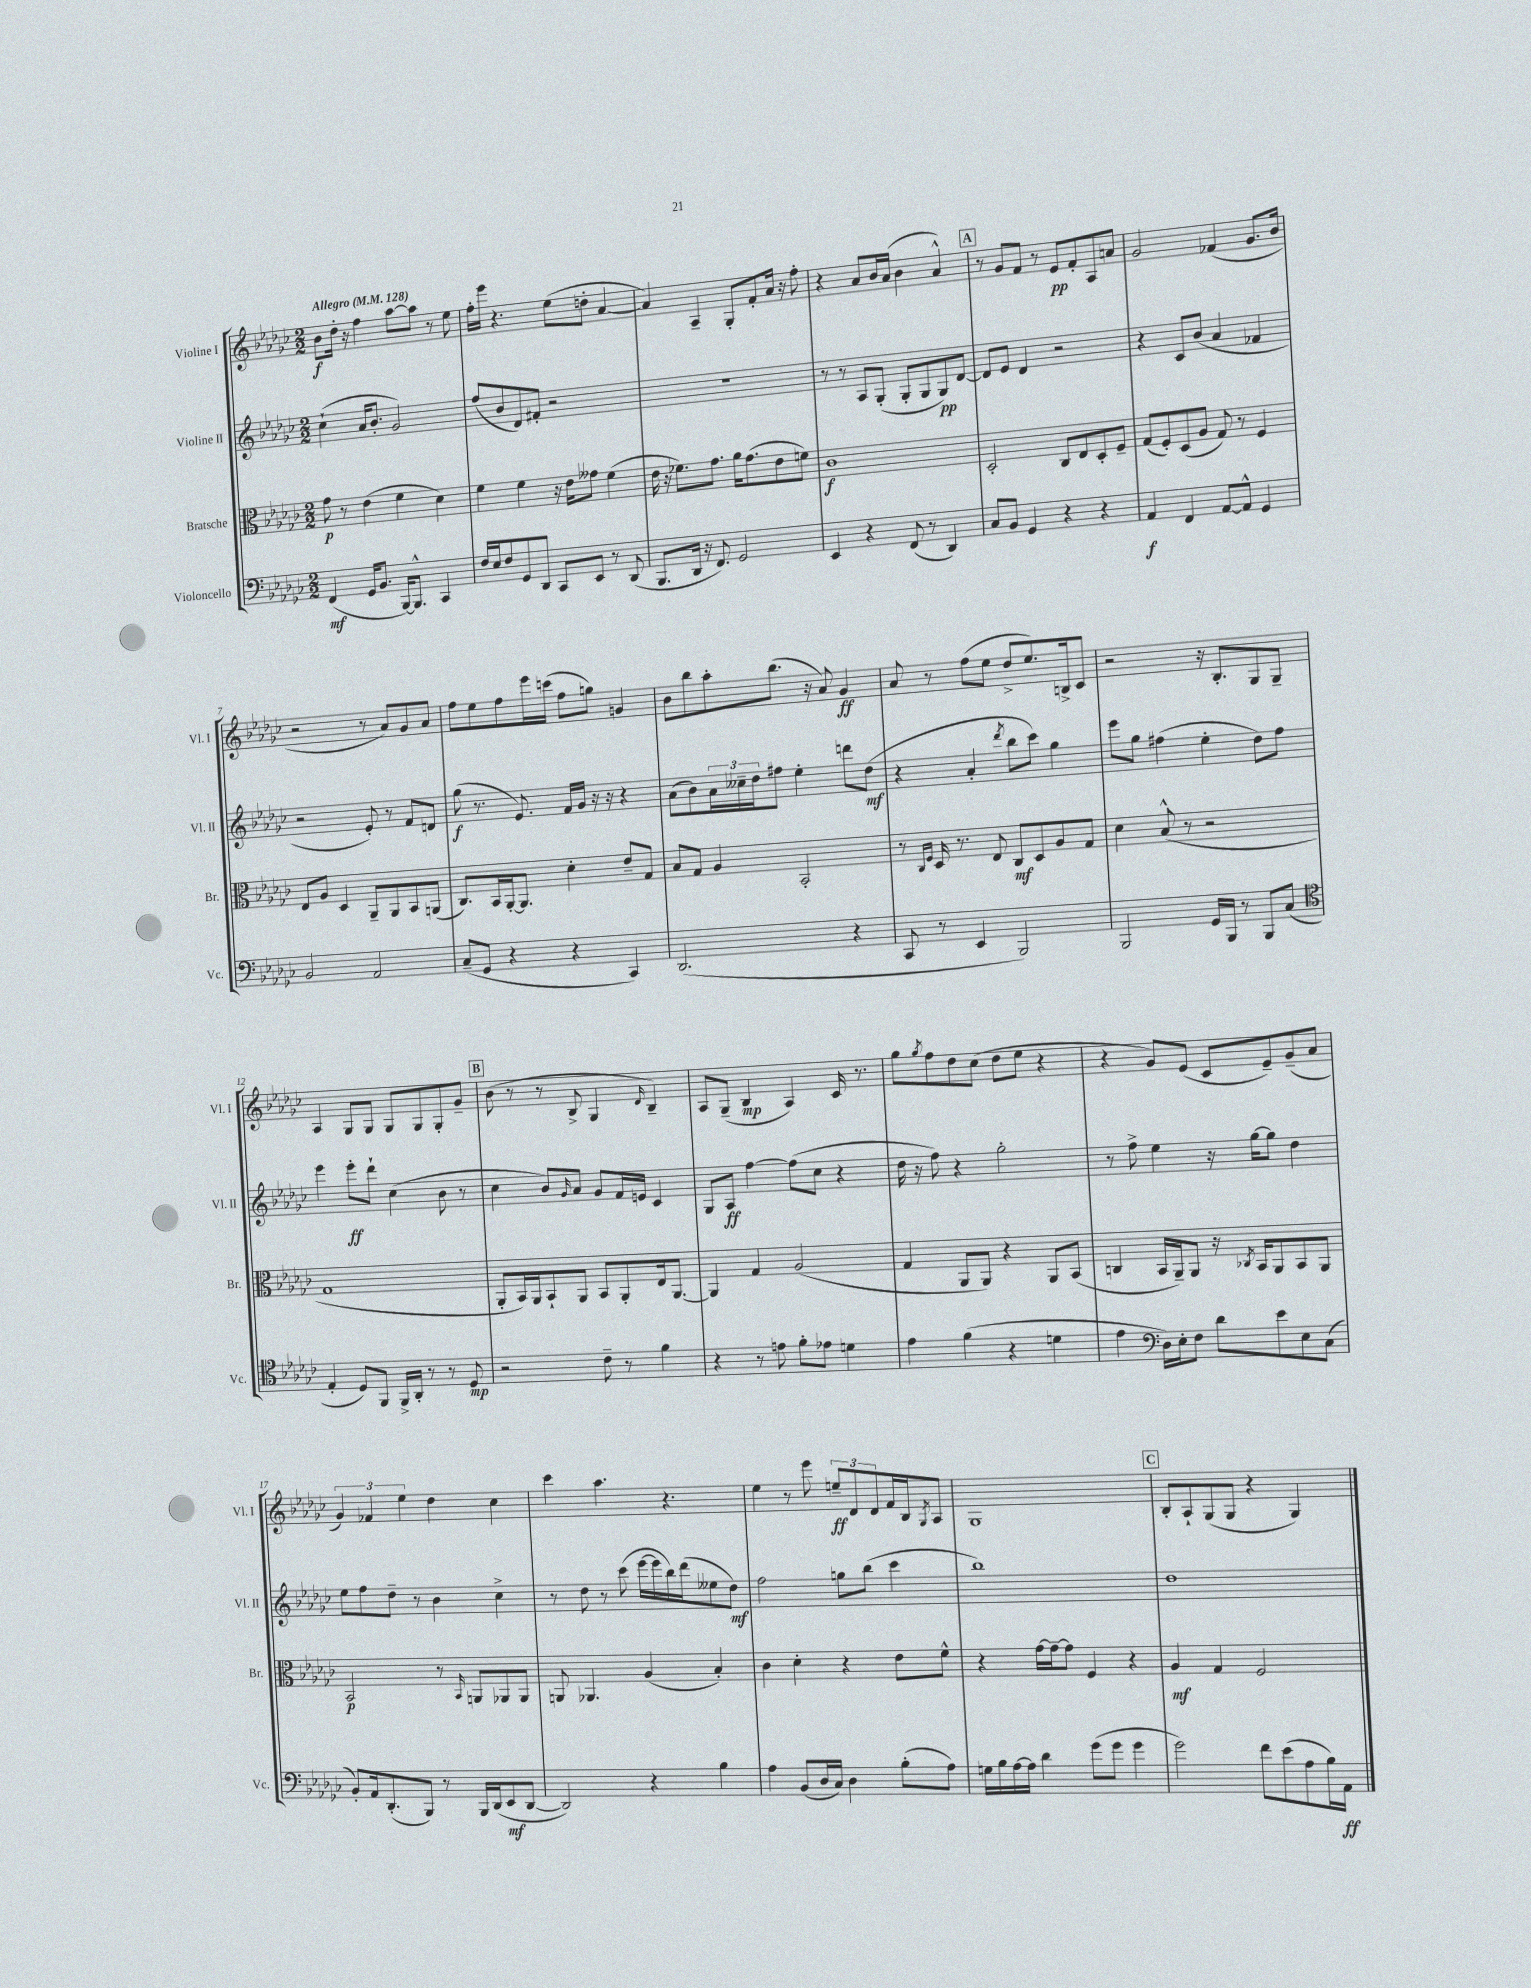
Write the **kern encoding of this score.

**kern	**kern	**kern	**kern
*staff4	*staff3	*staff2	*staff1
*clefF4	*clefC3	*clefG2	*clefG2
*k[b-e-a-d-g-c-]	*k[b-e-a-d-g-c-]	*k[b-e-a-d-g-c-]	*k[b-e-a-d-g-c-]
*M2/2	*M2/2	*M2/2	*M2/2
*MM128	*MM128	*MM128	*MM128
(4FF/	8g-\	(4cc-`\	8b-\L
.	8r	.	16dd-'\Jk
.	.	.	16r
16GG-/LK	(4e-\	16a-/LK	4ff\
8.BB-/J	.	8.b-'/J	.
[16BBB-/LK)	4f\	2g-/)	[8aa-\L
8.BBB-^^/]J	.	.	.
.	.	.	8aa-\]J
4CC-/	4d-\)	.	8r
.	.	.	8ee-\
=	=	=	=
16F/LL	4f\	(8ff/L	16ff'\LL
16E-/J	.	.	16eee-\JJ
8F/	.	8b-/	4.r
8GG-/	4f\	8d-/)	.
8DD-/J	.	8f#'/J	.
8CC-/L	16r	2r	(8ee-\L
.	16e-\LK	.	.
8EE-/J	8g--\J	.	8dd'\J
8r	(4f\	.	[4a-/
(8DD-/	.	.	.
=	=	=	=
8.BBB-/L	16e-\	1r	4a-/])
.	16r	.	.
.	8.f-\L)	.	.
16DD-/Jk	.	.	.
16r	.	.	4A-~/
8.FF/)	8.g-\J	.	.
2GG-/	16a-\LK	.	8G-'/L
.	(8.g-\	.	.
.	.	.	8f'/
.	8e-\	.	16a-/Jk
.	.	.	16r
.	8f\J)	.	8ff'\
=	=	=	=
4EE-/	1c-	8r	4r
.	.	8r	.
4r	.	8A-/L	8a-/L
.	.	(8G-'/J	16b-/L
.	.	.	(16a-/JJ
(8FF/	.	8G-'/L	4b-\
8r	.	8G-/	.
4DD-/)	.	8G-/)	4a-^^/)
.	.	[8d-/J	.
=	=	=	=
8C-/L	2D-'/	8d-/]L	8r
8BB-/J	.	8e-/J	8g-/L
4GG-/	.	4d-/	8f/J
.	.	.	8r
4r	8C-/L	2r	8e-/L
.	8E-/	.	8f'/
4r	8D-'/	.	8A-/
.	8F~/J	.	8a/J
=	=	=	=
4AA-/	(8G-/L	4r	2g-/
.	8F'/)	.	.
4FF/	(8D-/	8c-/L	.
.	8A-/J	(8b-/J	.
[8AA-/L	8G-/)	4a-/	(4f-/
8AA-^^/]J	8r	.	.
4GG-/	4F/	4f-/	8.g-/L
.	.	.	16b-/Jk
=	=	=	=
2BB-/	8E-/L	2r	2r
.	8A-/J	.	.
.	4D-/	.	.
2AA-/	8AA-~/L	8e-'/)	8r
.	8AA-/	8r	8a-/L)
.	8BB-/	8f/L	8g-/
.	(8AA/J	8d/J	8a-/J
=	=	=	=
(8C-~/L	8.C-/L)	(8gg-\	8ff\L
8GG-/J	.	8.r	8ee-\
.	16BB-/L	.	.
4r	[16AA-'/J	.	8ff\
.	8.AA-/]J	8.e-/)	.
.	.	.	16eee-\L
.	.	.	(16ccc\JJ
4r	4d-'\	16f/LL	8ff\L
.	.	16g-/JJ	.
.	.	16r	8gg\J)
.	.	16r	.
4CC-/)	8e-~/L	4r	4g/
.	8G-/J	.	.
=	=	=	=
(2.DD-/	8B-/L	(8a-\L	8b-\L
.	8G-/J	8b-\)	8bb-\
.	4A-/	24a-\L	8aa-'\
.	.	24cc--~\	.
.	.	24dd-\J	.
.	.	8ff#\J	(8.bb-\J
.	2BB-'/	4ee-'\	.
.	.	.	16r
.	.	.	8a-/)
4r	.	8ddd\L	4g-/
.	.	(8dd-\J	.
=	=	=	=
8CC-/	8r	4r	8a-/
.	16qqC-/LL	.	.
.	16qqF/JJ	.	.
8r	16D-/	.	8r
.	8.r	.	.
4EE-/	.	4a-'/	(8ff\L
.	8E-/	.	8ee-\J
.	.	8qddd-/	.
2BBB-/)	8C-/L	8bb-\L	8dd-^/L
.	8D-/	8ccc-\J)	8.ee-/)
.	8A-/	4gg-\	.
.	.	.	16B^/k
.	8G-/J	.	8c-/J
=	=	=	=
2BBB-/	4d-\	8eee-\L	2r
.	.	8gg-\J	.
.	(8B-^^/	(4ff#\	.
.	8r	.	.
16GG-/LL	2r	4ee-'\	16r
16BBB-/JJ	.	.	8.B-'/L
8r	.	.	.
8BBB-/L	.	8dd-\L)	8G-/
(8C-/J	.	8ff#\J	8G-~/J
=	=	=	=
*clefC4	*	*	*
4E-'/	1G-	4eee-\	4A-/
8D-/L)	.	8eee-'\L	8G-/L
8FF/J	.	8ddd-`\J	8G-/J
16FF^/LL	.	(4cc-\	8G-/L
16AA-'/JJ	.	.	.
8r	.	.	8G-/
8r	.	8b-\	8G-'/
8D-/	.	8r	8g-~/J
=	=	=	=
2r	8AA-'/L	4cc-\	(8b-\
.	16BB-/L)	.	8r
.	16AA-/J	.	.
.	8BB-`/	8b-/L)	8r
.	.	16qqg-/	.
.	8AA-/J	8a-/J	8B-^/
8c-~\	8BB-/L	8g-/L	4G-/
8r	8AA-'/	16f/L	.
.	.	16e/JJ	.
.	.	.	16qqd-/
4f\	16E-/k	4c-/	4B-~/)
.	[8.AA-/J	.	.
=	=	=	=
4r	4AA-/]	8G-/L	8A-/L
.	.	8A-/J	(8G-~/J
8r	4G-/	[4ff\	4B-/
8e\	.	.	.
8f'\L	(2A-/	(8ff\]L	4A-/)
8e-\J	.	8cc-\J	.
4d\	.	4r	16c-/
.	.	.	8.r
=	=	=	=
4e-\	4G-/	16dd-\	8gg-\L
.	.	16r	.
.	.	.	8qgg-/
.	.	8ff\)	8ff\
(4f\	8AA-/L	4r	8dd-\
.	8AA-/J)	.	(8cc-\J
4r	4r	2gg-'\	8dd-\L
.	.	.	8ee-\J
4d\	8AA-/L	.	4r
.	(8BB-/J	.	.
=	=	=	=
4e-\	4C/	8r	4r
.	.	8ff^\	.
*clefF4	*	*	*
16D-\LL)	16BB-/LL	4ee-\	8g-/L)
16E-'\J	16AA-~/J)	.	.
8F\J	8AA-/J	.	(8e-/J
8d-\L	16r	16r	8c-/L
.	8qC-/	.	.
.	16BB-/LK	[16gg-\LK	.
8e-\	8AA-/	8gg-\]J	8e-~/)
8E-\	8BB-/	4dd-\	(8g-~/
(8C-\J	8AA-/J	.	8a-/J
=	=	=	=
8BB-'/L)	2BB-/	8ee-\L	6g-/)
16AA-/k	.	8ff\	.
.	.	.	6f-/
(8.DD-'/	.	.	.
.	.	8dd-~\J	.
.	.	.	6ee-\
8BBB-/J)	.	8r	.
8r	8r	4b-\	4dd-\
.	16qqBB-/	.	.
16BBB-/LL	8AA/L	.	.
(16DD-/J	.	.	.
8EE-/	8AA-/	4cc-^\	4cc-\
[8DD-/J	8AA-/J	.	.
=	=	=	=
2DD-/])	8AA/	8r	4ccc-\
.	4.AA-/	8dd-\	.
.	.	8r	4.aa-\
.	.	(8ccc-\	.
4r	(4A-/	[16eee-\LL	.
.	.	16eee-\]	.
.	.	16bb-\)	4.r
.	.	(16ddd-\J	.
4B-\	4B-'/)	8ee--\	.
.	.	8dd-\J)	.
=	=	=	=
4A-\	4c-\	2ff\	4ee-\
(8BB-/L	4d-'\	.	8r
16D-/L	.	.	8eee-\
16C-/JJ)	.	.	.
4D-\	4r	8gg\L	12ee~/L
.	.	.	12d-/
.	.	(8bb-\J	.
.	.	.	12d-/
(8B-'\L	8e-\L	4ccc-\	16f/L
.	.	.	16B-/J
.	.	.	8qG-/
8A-\J)	8f^^\J	.	8A-/J
=	=	=	=
16G\LL	4r	1bb-)	1G-
16B-\	.	.	.
[16A-\	.	.	.
16A-\]JJ	.	.	.
4d-\	[16g-\LL	.	.
.	16g-~\_J	.	.
.	8g-\]J	.	.
(8g-\L	4F/	.	.
8g-\J	.	.	.
4g-\	4r	.	.
=	=	=	=
2g-\)	4A-/	1dd-	8B-'/L
.	.	.	8A-`/
.	4G-/	.	(8G-/
.	.	.	8G-/J
8f\L	2F/	.	4r
(8e-\	.	.	.
8A-\	.	.	4G-/)
16B-\L)	.	.	.
16AA-\JJ	.	.	.
==	==	==	==
*-	*-	*-	*-
